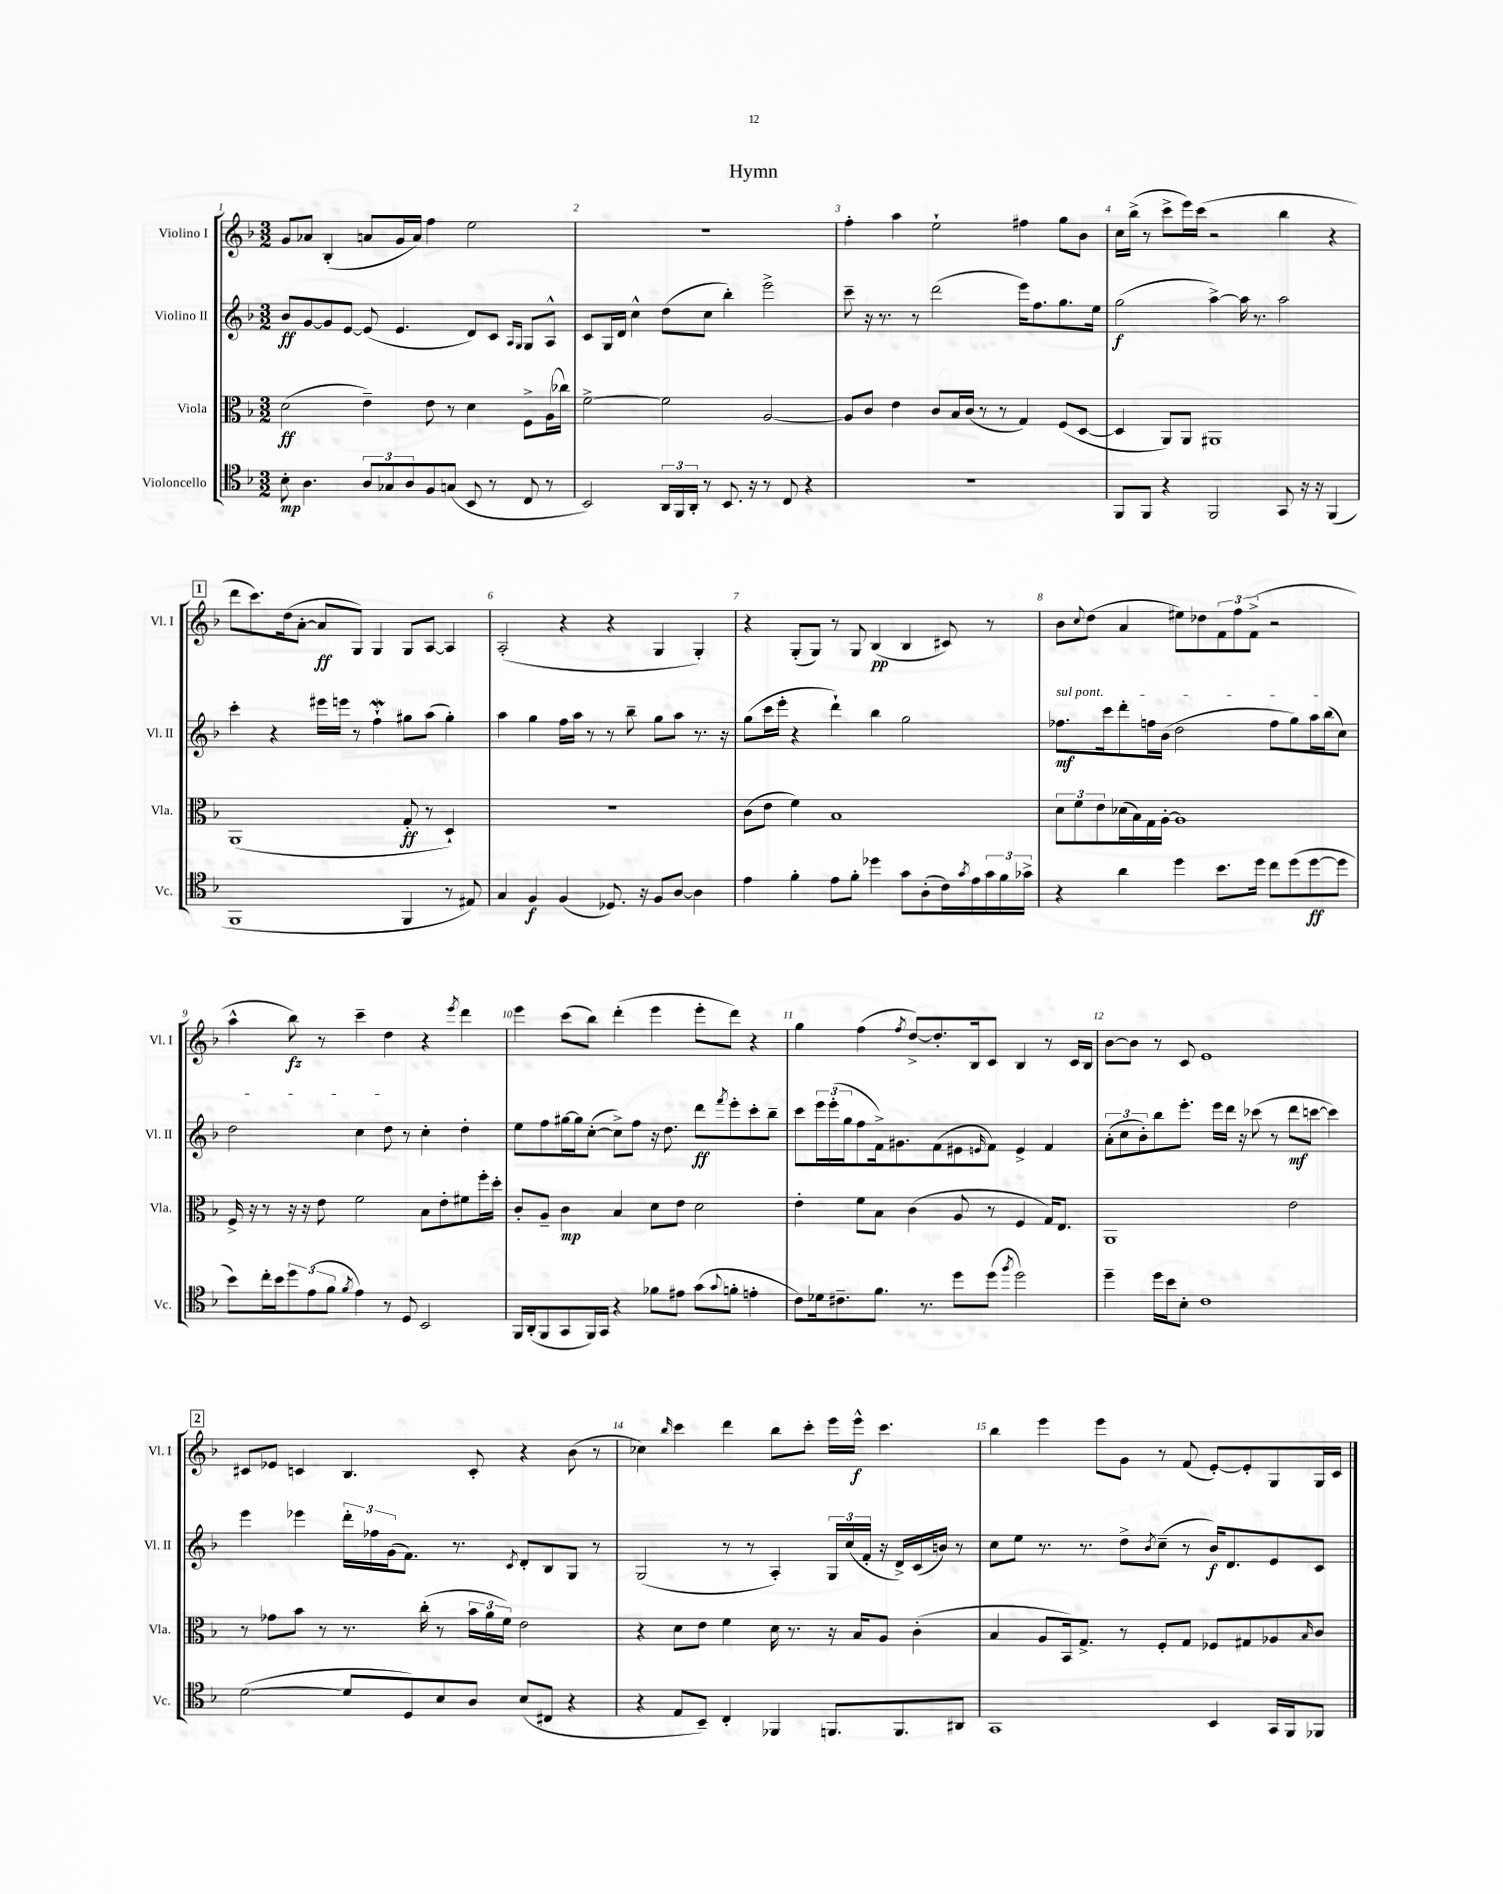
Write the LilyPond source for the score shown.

\header { title = "Hymn" }
<<
\new StaffGroup <<
\new Staff = "s0" \with { instrumentName = "Violino I" shortInstrumentName = "Vl. I" } {
    \clef treble \key f \major \numericTimeSignature \time 3/2
    g'8 aes'8 bes4-.( a'8 g'16 a'16) f''4 e''2 |
    R1. |
    f''4-. a''4 e''2-! fis''4 g''8 bes'8 |
    c''16 bes''16->( r8 c'''8-> e'''16) c'''16( r2 bes''4 r4 |
    \mark \markup { \box "1" } d'''8 c'''8.) d''16( a'8~-. a'8\ff g8) g4 g8 a8~ a4 |
    a2-.( r4 r4 g4 g4-.) |
    r4 g8-.( g8) r8 g8 bes4\pp( bes4 cis'8) r8 |
    bes'8 \appoggiatura { c''8 } d''8( a'4 eis''8) des''8 \tuplet 3/2 { f'8 f''8 f'8->( } r2 |
    a''4-^ bes''8\fz) r8 c'''4-- d''4 r4 \acciaccatura { e'''8 } d'''4 |
    e'''4 c'''8( bes''8) d'''4-.( e'''4 e'''8-. d'''8) r4 |
    g''4 f''4( \acciaccatura { f''8 } d''8~->) d''8.-. bes16 c'8 bes4 r8 c'16 bes16 |
    bes'8~ bes'8 r8 c'8 e'1 |
    \mark \markup { \box "2" } cis'8 ees'8 c'4 bes4. c'8-. r4 bes'8( r8 |
    ces''4) \grace { bes''16 } c'''4 d'''4 bes''8 c'''8-. e'''16 e'''16-^\f c'''4. |
    bes''4 e'''4 e'''8 g'8 r8 f'8( e'8~-.) e'8-. g8 g16 c'16 \bar "|." |
}
\new Staff = "s1" \with { instrumentName = "Violino II" shortInstrumentName = "Vl. II" } {
    \clef treble \key f \major \numericTimeSignature \time 3/2
    bes'8\ff g'8~ g'8 e'8~ e'8( e'4. d'8) c'8 \grace { a16 g16 } g8 a8-^ |
    c'8 g16 d'16 c''4-^ d''8( c''8 bes''4-.) e'''2-> |
    c'''8-- r16 r8. r8 d'''2( e'''16) f''8. g''8. e''16 |
    g''2\f( a''4~->) a''16 r8. a''2 |
    \mark \markup { \box "1" } c'''4-. r4 eis'''16 e'''16 r8 f''4-!\mordent gis''8 a''8( gis''4-.) |
    a''4 g''4 f''16 a''16 r8 r8 bes''8-- g''8 a''8 r8. r16 |
    g''8( c'''16 e'''16-. r4 d'''4-!) bes''4 g''2 |
    \once \override TextSpanner.bound-details.left.text = \markup { \italic "sul pont." } fes''8.\mf\startTextSpan c'''16 d'''8-. f''16 bes'16( d''2 f''8 g''8) a''16 bes''16( c''8) |
    d''2 c''4 d''8\stopTextSpan r8 c''4-. d''4-. |
    e''8 f''8 gis''16~ gis''16 c''8~-.( c''8->) f''8 r16 d''8. d'''8\ff \acciaccatura { f'''8 } e'''8-. c'''8-. bes''8-- |
    c'''8 \tuplet 3/2 { e'''16 e'''16-.( g''16 } f''8 f'16->) gis'8. f'8( eis'8 \grace { e'16 } f'8) e'4-> f'4 |
    \tuplet 3/2 { a'8-.( c''8 bes'8-.) } bes''8 e'''8.-. e'''16 d'''16 r16 ces'''8( r8 d'''8\mf c'''8~ c'''4) |
    \mark \markup { \box "2" } e'''4 ees'''4 \tuplet 3/2 { d'''16-. fes''16 g'16( } f'8.) r8. \acciaccatura { c'8 } d'8-. bes8 g8 r8 |
    g2( r8 r8 a4-.) \tuplet 3/2 { g16 c''16( f'16-. } r16 d'16->) c'16( b'16) r8 |
    c''8 e''8 r8. r8. d''8-> \acciaccatura { bes'8 } c''8--( r8 bes'16\f) d'8. e'8 c'8 \bar "|." |
}
\new Staff = "s2" \with { instrumentName = "Viola" shortInstrumentName = "Vla." } {
    \clef alto \key f \major \numericTimeSignature \time 3/2
    d'2\ff( e'4--) e'8 r8 d'4 f8-> a16( ces''16) |
    f'2~-> f'2 a2~ |
    a8 c'8 e'4 c'8 bes16 c'16( r8 r8 g4) f8( d8~ |
    d4 a,8) a,8 ais,1 |
    \mark \markup { \box "1" } a,1( g8-.\ff r8 d4-!) |
    R1. |
    c'8( e'8 f'4) bes1 |
    \tuplet 3/2 { d'8 f'8 e'8 } des'16( bes16) g16 a16~-. a1 |
    f16-> r16 r8 r16 r16 e'8 f'2 bes8 e'8-. fis'8 f''16-. d''16-. |
    c'8-. a8-- c'4\mp bes4 d'8 e'8 d'2 |
    e'4-. f'8 bes8 c'4( a8 r8 f4 g16) e8. |
    a,1 e'2 |
    \mark \markup { \box "2" } r8 ges'8 bes'8 r8 r8. c''16-.( r8 \tuplet 3/2 { bes'16 a'16 f'16) } e'2 |
    r4 d'8 e'8 f'4 d'16 r8. r16 bes16 a8 c'4-.( |
    bes4 a8 bes,16) g8.-> r8 f8-. g8 fes8 gis8 aes8 \grace { bes16 } c'8 \bar "|." |
}
\new Staff = "s3" \with { instrumentName = "Violoncello" shortInstrumentName = "Vc." } {
    \clef tenor \key f \major \numericTimeSignature \time 3/2
    bes8-.\mp a4. \tuplet 3/2 { a8 ges8 a8 } f8 g8( bes,8 r8 c8 r8 |
    bes,2) \tuplet 3/2 { a,16 f,16 a,16-. } r8 bes,8. r16 r8 c8 r4 |
    R1. |
    f,8 f,8 r4 f,2 g,8 r16 r16 f,4( |
    \mark \markup { \box "1" } f,1 f,4 r8 eis8) |
    g4 f4\f f4( des8.) r16 f8 a8~ a4 |
    e'4 f'4-. e'8 f'8-. des''4 g'8 a8-.( c'16) \acciaccatura { g'8 } e'16 \tuplet 3/2 { g'16 f'16 ges'16-> } |
    r4 a'4 d''4 bes'8. d''16 c''8 d''8( d''8~\ff d''8 |
    bes'8) c''16-. bes'16 \tuplet 3/2 { d''8 e'8( f'8 } \acciaccatura { f'8 } e'4) r8 d8 bes,2 |
    f,16 a,16-.( f,8 g,8 f,16) g,16 r4 fes'8 eis'8 g'8( \appoggiatura { g'8 } f'8-. e'4-. |
    c'8) des'16 cis'8.-- f'8. r8. d''8 d''8( \acciaccatura { f''8 } d''2) |
    d''4-- d''16 bes'16 bes8-. c'1 |
    \mark \markup { \box "2" } d'2~( d'8 d8) bes8 a8 bes8( cis8 r4 |
    r4 e8 bes,8--) c4-. fes,4 f,8. f,8. ais,8 |
    g,1 bes,4 g,16 f,16 fes,8 \bar "|." |
}
>>
>>
\layout { \context { \Score \override BarNumber.break-visibility = ##(#f #t #t) barNumberVisibility = #all-bar-numbers-visible } }
